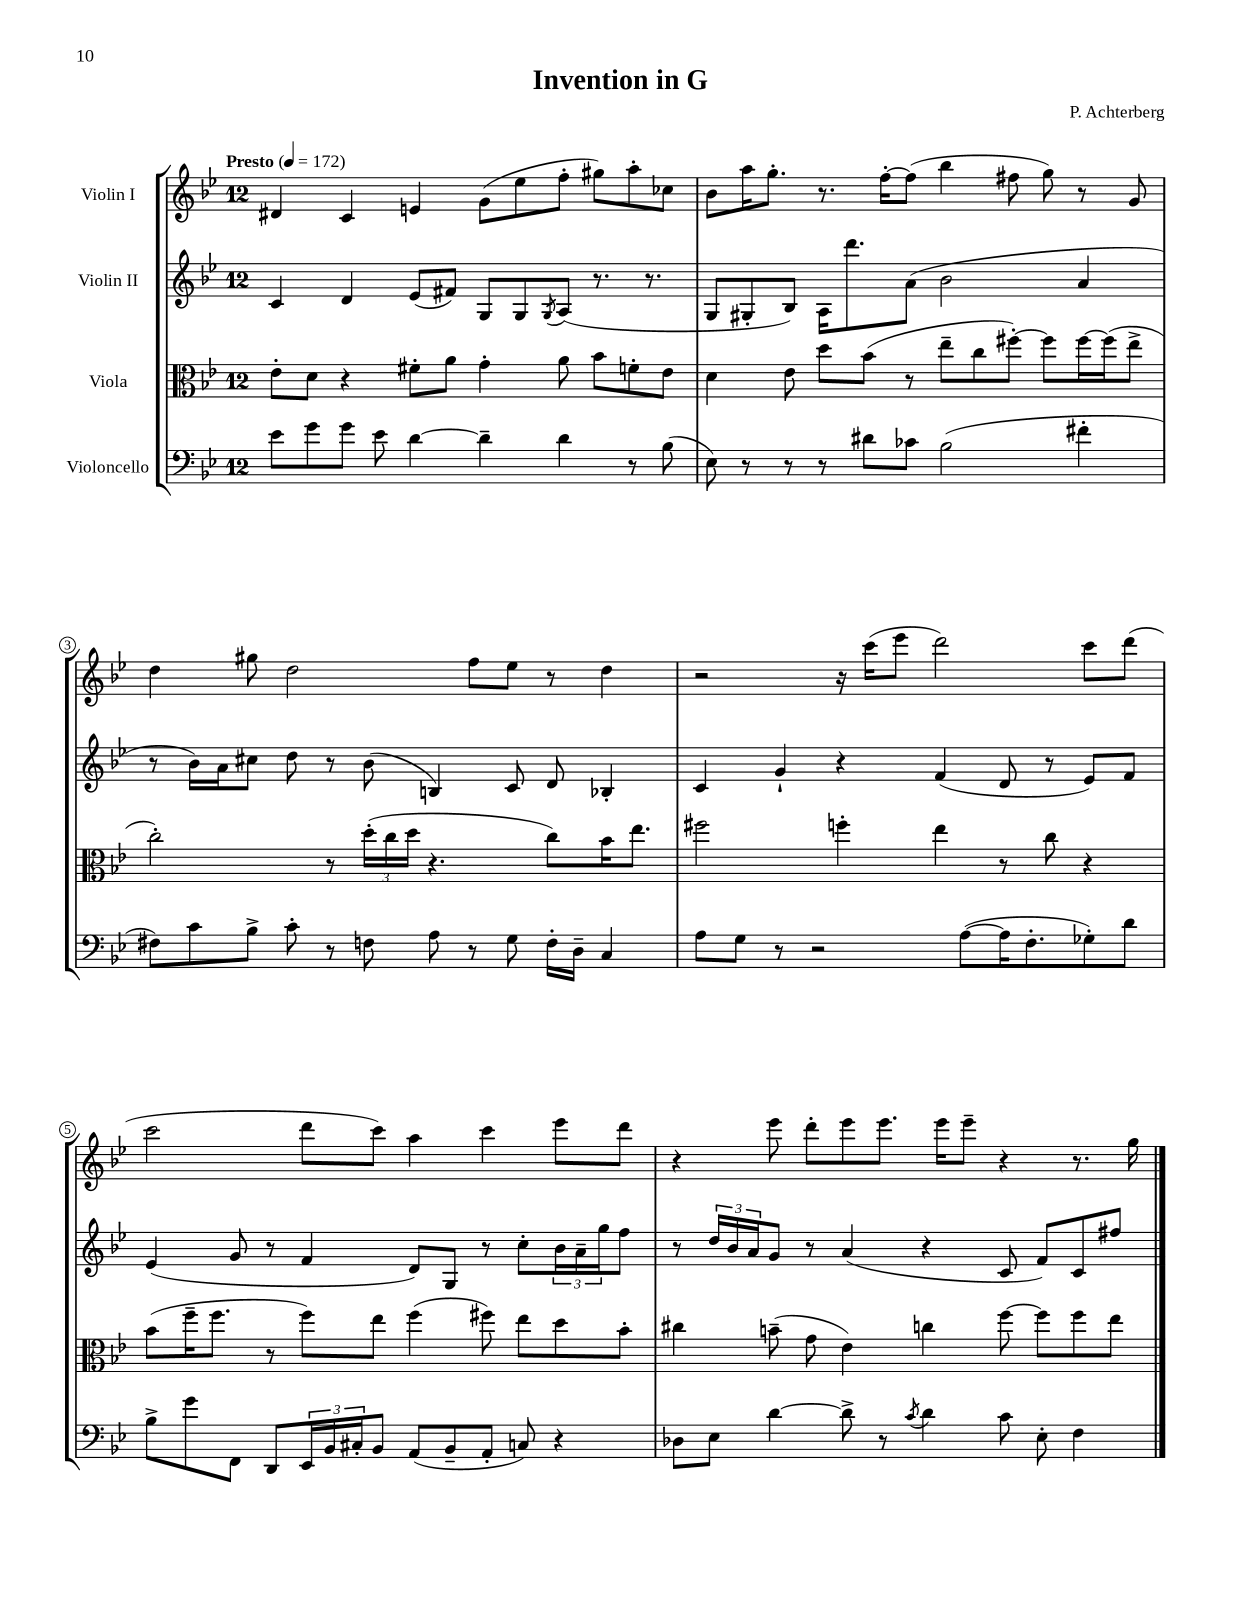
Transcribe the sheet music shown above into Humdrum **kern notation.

**kern	**kern	**kern	**kern
*staff4	*staff3	*staff2	*staff1
*clefF4	*clefC3	*clefG2	*clefG2
*k[b-e-]	*k[b-e-]	*k[b-e-]	*k[b-e-]
*M12/8	*M12/8	*M12/8	*M12/8
*MM172	*MM172	*MM172	*MM172
8e-	8e-'	4c	4d#
8g	8d	.	.
8g	4r	4d	4c
8e-	.	.	.
[4d	8f#'	(8e-	4e
.	8a	8f#)	.
4d~]	4g'	8G	(8g
.	.	8G	8ee-
.	.	8qG	.
4d	8a	(8A	8ff'
.	8b-	8.r	8gg#)
8r	8f'	.	8aa'
.	.	8.r	.
(8B-	8e-	.	8cc-
=	=	=	=
8E-)	4d	8G	8b-
8r	.	8G#'	16aa
.	.	.	8.gg'
8r	8e-	8B-)	.
8r	8dd	16A	8.r
.	.	8.ddd	.
8d#	(8b-	.	.
.	.	.	[16ff'
8c-	8r	(8a	(8ff]
(2B-	8ee-~	2b-	4bb-
.	8cc	.	.
.	[8ff#')	.	8ff#
.	8ff#]	.	8gg)
4f#'	[16ff#	4a	8r
.	(16ff#]	.	.
.	8ee-^	.	8g
=	=	=	=
8F#)	2cc')	8r	4dd
8c	.	16b-)	.
.	.	16a	.
8B-^	.	8cc#	8gg#
8c'	.	8dd	2dd
8r	8r	8r	.
8F	(24dd'	(8b-	.
.	24cc	.	.
.	24dd	.	.
8A	4.r	4B)	.
8r	.	.	8ff
8G	.	8c	8ee-
16F'	8cc)	8d	8r
16D~	.	.	.
4C	16b-	4B-'	4dd
.	8.ee-	.	.
=	=	=	=
8A	2ff#	4c	2r
8G	.	.	.
8r	.	4g`	.
2r	.	.	.
.	4ff'	4r	16r
.	.	.	(16ccc
.	.	.	8eee-
.	4ee-	(4f	2ddd)
([8A	.	.	.
16A]	8r	8d	.
8.F'	.	.	.
.	8cc	8r	.
8G-')	4r	8e-)	8ccc
8d	.	8f	(8ddd
=	=	=	=
8B-^	(8b-	(4e-	2ccc
8g	16ff~	.	.
.	8.ff	.	.
8FF	.	8g	.
8DD	8r	8r	.
24EE-	8ff)	4f	8ddd
24BB-	.	.	.
24C#'	.	.	.
8BB-	8ee-	.	8ccc)
(8AA	(4ff	8d)	4aa
8BB-~	.	8G	.
8AA'	8ff#)	8r	4ccc
8C)	8ee-	8cc'	.
4r	8dd	24b-	8eee-
.	.	24a~	.
.	.	24gg	.
.	8b-'	8ff	8ddd
=	=	=	=
8D-	4cc#	8r	4r
8E-	.	24dd	.
.	.	24b-	.
.	.	24a	.
[4d	(8b~	8g	8eee-
.	8g	8r	8ddd'
8d^]	4e-)	(4a	8eee-
8r	.	.	8.eee-
8qc	.	.	.
4d	4cc	4r	.
.	.	.	16eee-
.	.	.	8eee-~
8c	[8ff	8c	4r
8E-'	8ff]	8f)	.
4F	8ff	8c	8.r
.	8ee-	8ff#	.
.	.	.	16gg
==	==	==	==
*-	*-	*-	*-
